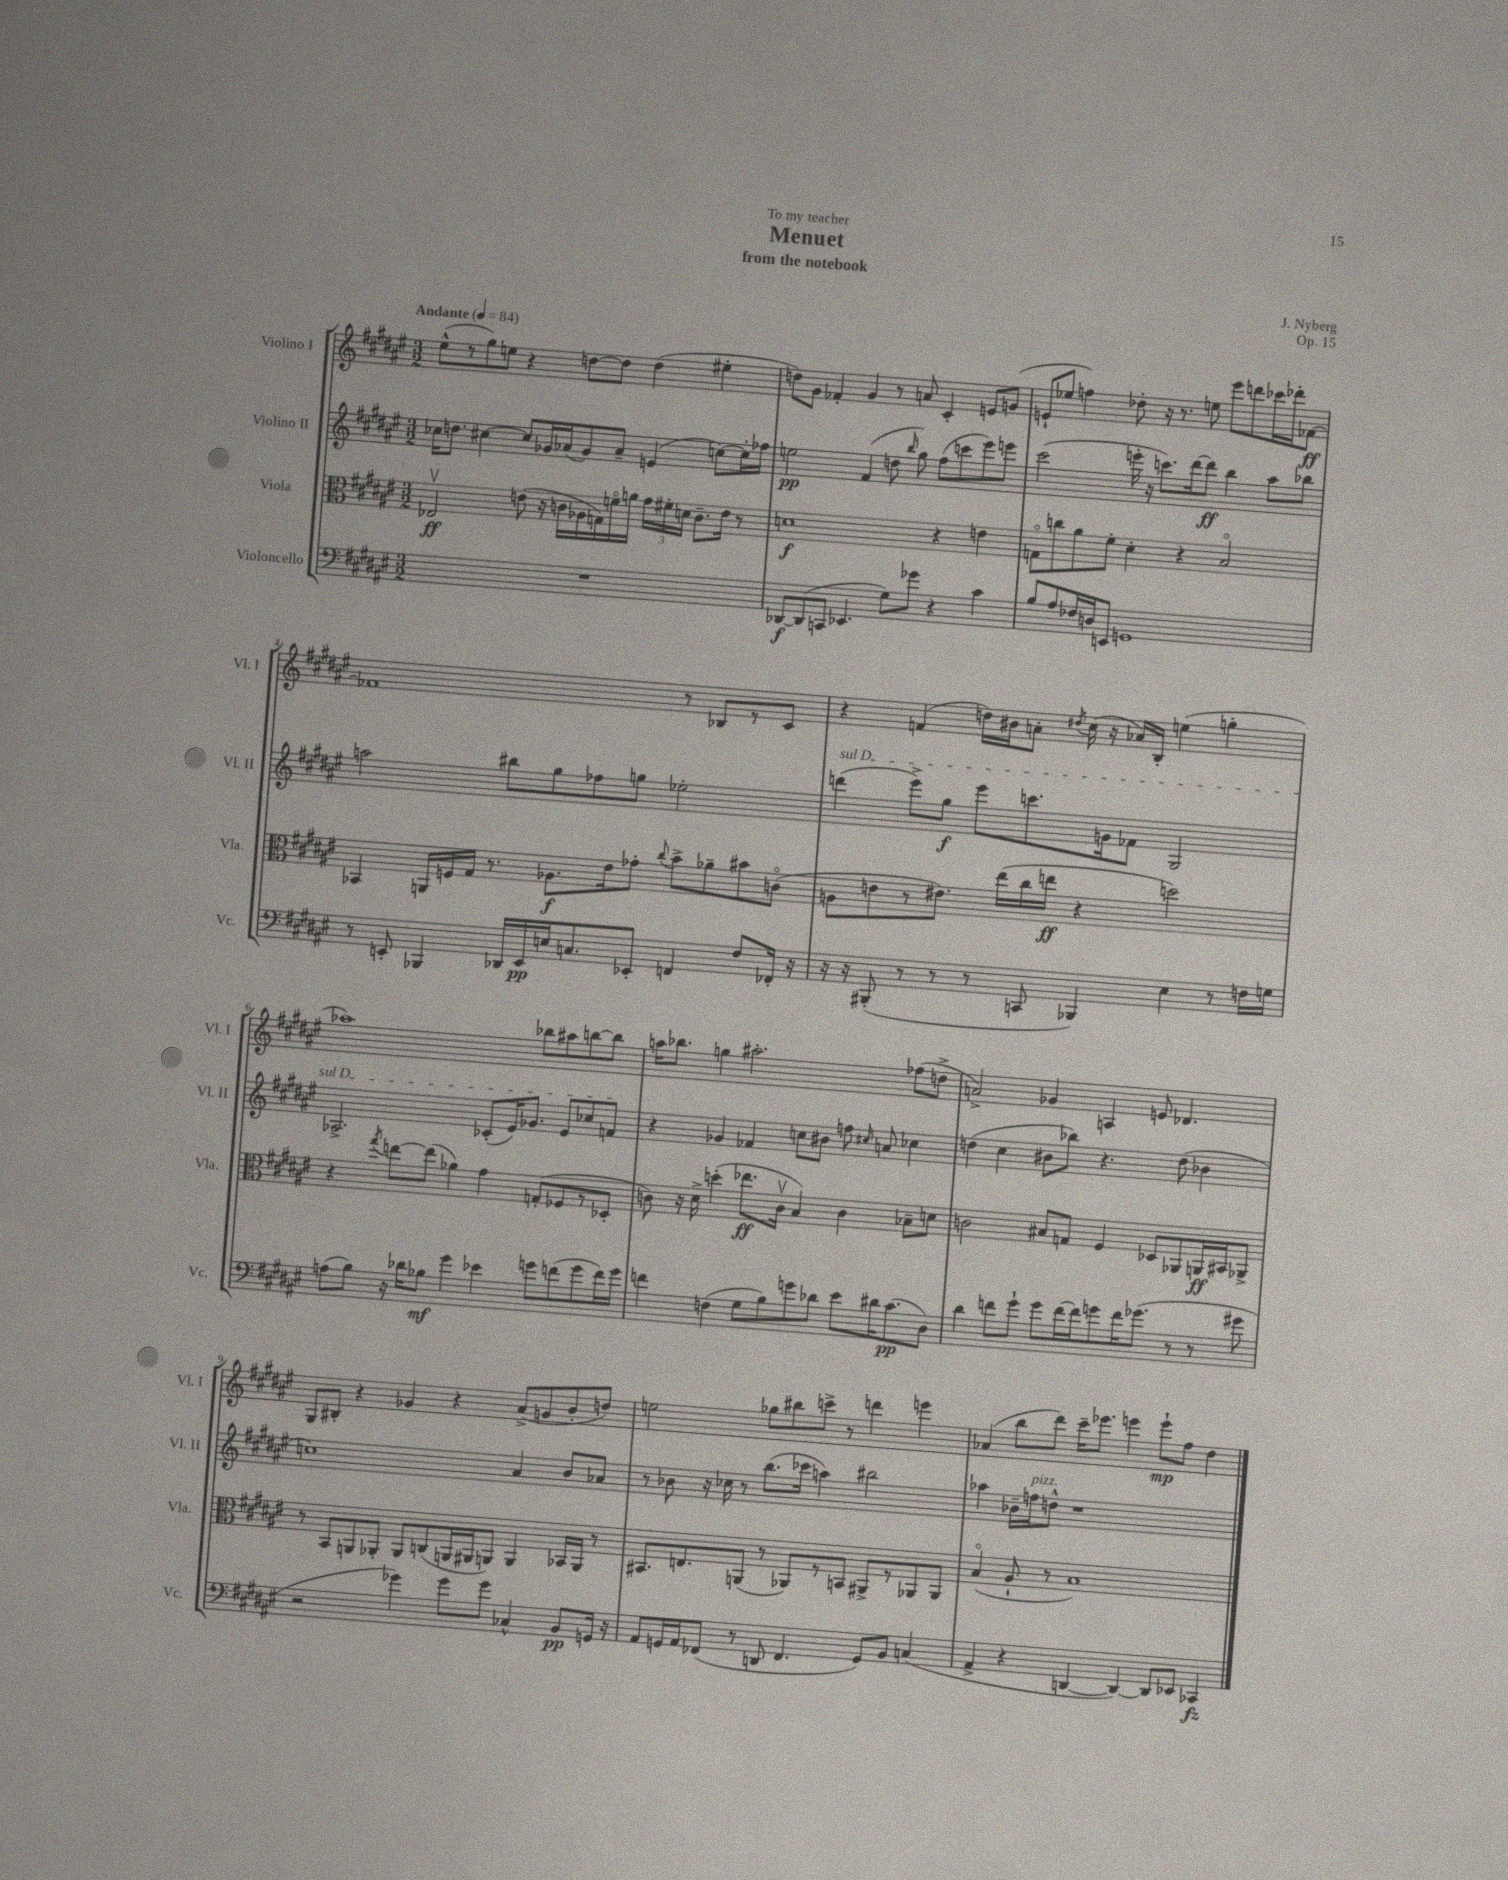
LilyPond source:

\header { title = "Menuet" composer = "J. Nyberg" subtitle = "from the notebook" dedication = "To my teacher" opus = "Op. 15" }
<<
\new StaffGroup <<
\new Staff = "s0" \with { instrumentName = "Violino I" shortInstrumentName = "Vl. I" } {
    \clef treble \key fis \major \numericTimeSignature \time 3/2 \tempo "Andante" 4 = 84
    \autoBeamOff eis''8[-^( r8 gis''8) e''8] r4 d''8[~ d''8] d''4( eis''4-. |
    d''8[) gis'8] fes'4-. gis'4 r8 a'8 cis'4-. e'8[ g'8]( |
    e'8[-! ees''8] f''4) des''8-. r16 r8. e''8 eis'''8[ d'''8 ces'''16 des'''16-. fes'8]~\ff |
    fes'1 r8 bes8[ r8 cis'8] |
    r4 f'4( d''16[) bis'16 a'8]-. \acciaccatura { dis''8 } cis''16( r16 aes'16[) b16]-. e''4( g''4-. |
    aes''1) bes''8[ ais''8 b''8~ b''8] |
    a''16[ bes''8.] g''4 ais''2.-. fes''8[( d''8]-> |
    a'2->) ges'4 a4 e'8 des'4. |
    gis8[ bis8]-. r4 ges'4 r4 ais'8[->( g'8 b'8-. d''8]) |
    e''2 ges''8[ bis''8 c'''8]-> r8 d'''4 e'''4 |
    aes'4( b''8[ dis'''8]) cis'''16[-- ees'''8.] e'''4 e'''8[-!\mp fis''8] dis''4 \bar "|." |
}
\new Staff = "s1" \with { instrumentName = "Violino II" shortInstrumentName = "Vl. II" } {
    \clef treble \key fis \major \numericTimeSignature \time 3/2
    \autoBeamOff ces''16[ d''8.] cis''4~ cis''8[ ges'16 aes'16( ges'8) aes'8]-- e'4( c''8[~) c''16-. fes''16] |
    e''2\pp fis'4( d''8 \grace { b''16 } gis''8) fis''8[( c'''8 eis'''8) e'''8] |
    cis'''2( e'''16-. r16 c'''8.[) dis'''16~ dis'''8]\ff b''4 ais''8[ bes''8] |
    a''2 bis''8[ gis''8 fes''8 g''8] ees''2-. |
    \once \override TextSpanner.bound-details.left.text = \markup { \italic "sul D" } d'''4\startTextSpan( eis'''8[->) gis''8]\f eis'''8[ c'''8. g'16 fes'8] gis2 |
    aes2.-> ces'8[-.( eis'16) ges'8.] eis'8[ ces''8 f'8]\stopTextSpan |
    r4 ges'4 fes'4 c''8[ bis'8] f''8 \grace { cis''16 } a'8 ces''4 |
    d''4( cis''4 bis'8[ bes''8]) r4. d''8( bes'4 |
    c''1) ais'4 b'8[ aes'8] |
    r8 bes'8 r16 ces''16 r8 b''8.[( ces'''16] a''4) bis''2 |
    aes''4 bes'16[-- f''16^\markup { \italic "pizz." } d''8]-^ r1 \bar "|." |
}
\new Staff = "s2" \with { instrumentName = "Viola" shortInstrumentName = "Vla." } {
    \clef alto \key fis \major \numericTimeSignature \time 3/2
    \autoBeamOff ees2\upbow\ff e'8( r16 c'16[ aes16 g16) f'16\flageolet a'16] \tuplet 3/2 { gis'16[ fis'16-. d'16] } c'8.[-- e'16] r8 |
    d'1\f r4 e'4 |
    g8[\flageolet c''8 ais'8 fis'8]-. dis'4-. r4 b2\flageolet |
    bes,4 a,16[ f16 gis16] r8. aes8.[\f eis'16 ges'8]-. \appoggiatura { cis''8 } b'8[-> aes'8-- bis'8 c'8]\flageolet( |
    a8[ e'8 r8 eis'8.]) eis''16[( cis''16 e''16]\ff r4 d''2) |
    r4 \acciaccatura { gis''8 } e''8[~ e''8]( aes'4) gis'4 g8[-.( fes8 r8 des8]-. |
    c'8) r16 dis'16-> d''4-.( ees''8.[\ff c'16]\upbow b4) c'4 bes8[-- d'8] |
    c'2 bis8[ g8] fis4 des8[ aes,8 a,16\ff bis,16 aes,8]-> |
    r8 b,8[ a,8 aes,8]-. aes,8[ c8( a,16 ais,16 a,8]) a,4 bes,16[ a,16] r8 |
    bis,8.[ e8. a,8]( r8 aes,8[) r8 b,8] ais,8[-> r8 aes,8 aes,8] |
    b4\flageolet( ais8-! r8 b1) \bar "|." |
}
\new Staff = "s3" \with { instrumentName = "Violoncello" shortInstrumentName = "Vc." } {
    \clef bass \key fis \major \numericTimeSignature \time 3/2
    \autoBeamOff R1. |
    des,8[~\f des,8( c,8] ees,4. gis8[) ges'8] r4 cis'4 |
    b8[ ais8 fes16 d16 e,8] g,1 |
    r8 e,8-. bes,,4 des,16[ e,16\pp e16 c8. ees,8]-. f,4 fis8[ fes,16]-. r16 |
    r16 r16 bis,,8-.( r8 r8 r8 c,8 bes,,4) eis4 r8 f16[ g16] |
    a8[( b8]) r16 des'16[ bes8]\mf gis'4 ees'4 g'8[ f'8( g'8 f'16) g'16] |
    f'4 f4( gis8[ b8) g'8 des'8] eis'8[ dis'16 cis'8.\pp( dis8]) |
    dis'4 f'8[ gis'8]-! gis'8[ f'16~ f'16 g'8 f'16 ges'8.]( r8 r8 gis'8 |
    r2 ges'4) ges'8[ ges'8] ces4-^ b,8[\pp g,16] r16 |
    ais,8[ g,16 ais,16 fes,8]( r8 d,8 fes,4. g,8[) b,8] c4( |
    ais,4-> r4 d,4~ d,4~) d,8[ ees,8] ces,4\fz \bar "|." |
}
>>
>>
